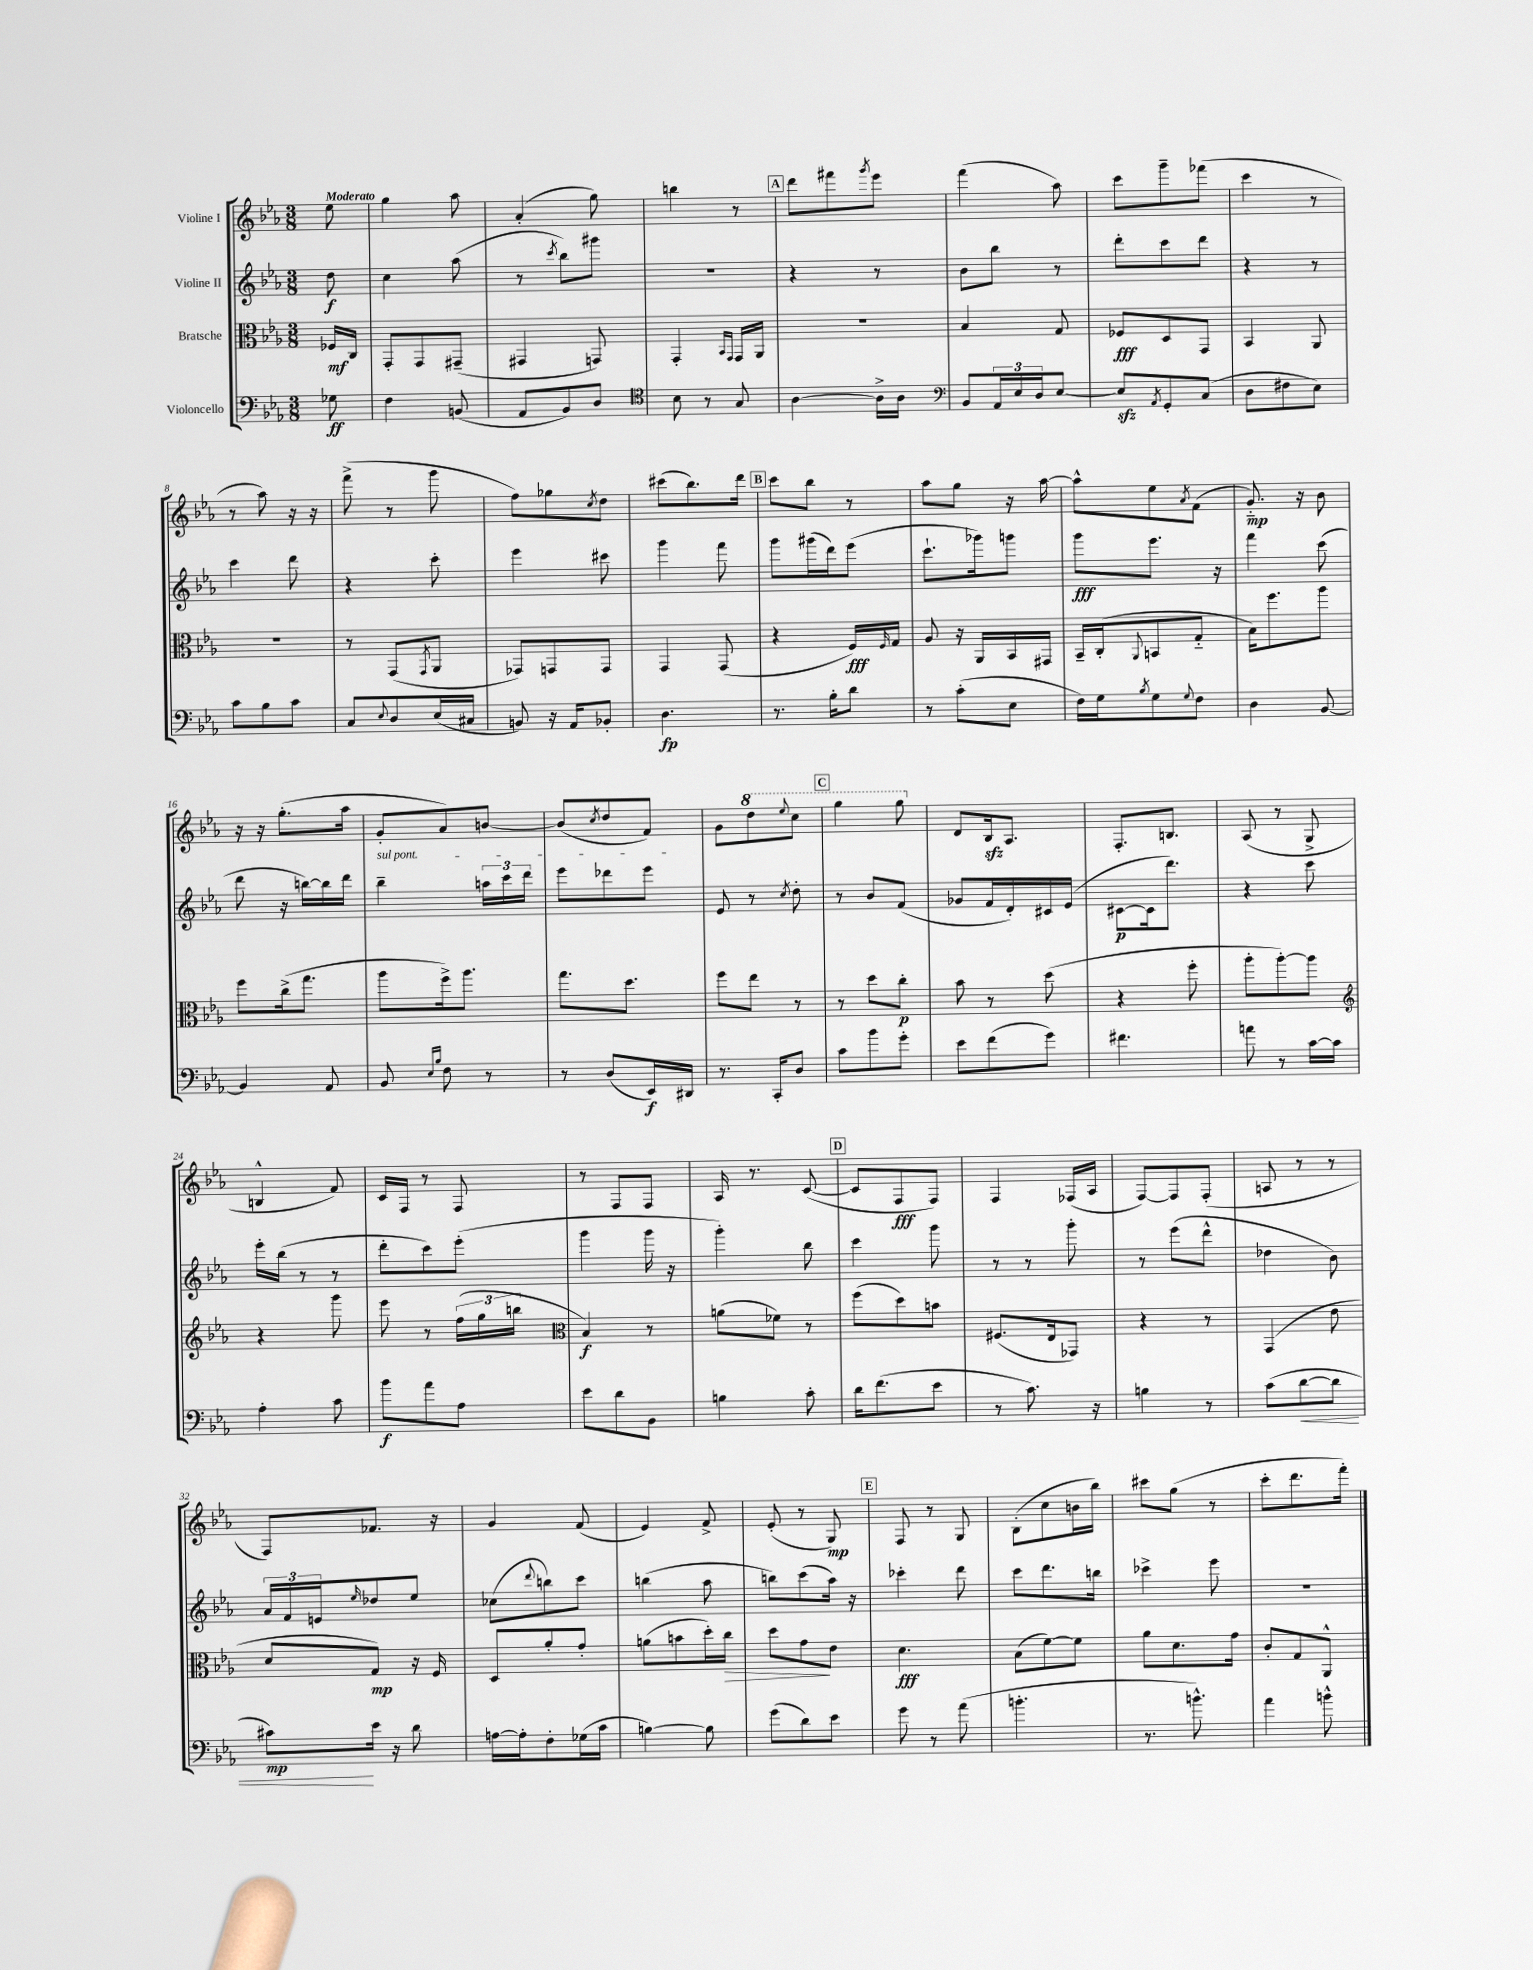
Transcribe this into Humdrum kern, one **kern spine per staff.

**kern	**dynam	**kern	**dynam	**kern	**dynam	**kern	**dynam
*part4	*part4	*part3	*part3	*part2	*part2	*part1	*part1
*staff4	*staff4	*staff3	*staff3	*staff2	*staff2	*staff1	*staff1
*I"Violoncello	*	*I"Bratsche	*	*I"Violine II	*	*I"Violine I	*
*clefF4	*	*clefC3	*	*clefG2	*	*clefG2	*
*k[b-e-a-]	*	*k[b-e-a-]	*	*k[b-e-a-]	*	*k[b-e-a-]	*
*M3/8	*	*M3/8	*	*M3/8	*	*M3/8	*
=	=	=	=	=	=	=	=
!	!	!	!	!	!	!LO:TX:a:B:t=Moderato	!
8G-X\	ff	16F-X/LL	mf	8dd\	f	8ee-\	.
.	.	16C/JJ	.	.	.	.	.
=1	=1	=1	=1	=1	=1	=1	=1
4F\	.	8GG'/L	.	4cc\	.	4gg\	.
.	.	8GG/	.	.	.	.	.
(8BBn/	.	(8GG#X~/J	.	(8aa-\	.	8aa-\	.
=2	=2	=2	=2	=2	=2	=2	=2
8AA-/L	.	4GG#X/	.	8r	.	(4a-'/	.
.	.	.	.	8qccc/	.	.	.
8BB-/)	.	.	.	8bb-\L)	.	.	.
8D/J	.	8GGn/)	.	8ggg#X\J	.	8gg\)	.
=3	=3	=3	=3	=3	=3	=3	=3
*clefC4	*	*	*	*	*	*	*
8B-\	.	4GG'/	.	4.r	.	4bbn\	.
8r	.	.	.	.	.	.	.
.	.	16qqBB-/LL	.	.	.	.	.
.	.	16qqGG/JJ	.	.	.	.	.
8G/	.	16GG/LL	.	.	.	8r	.
.	.	16AA-/JJ	.	.	.	.	.
!!LO:REH:place=s1:t=A
=4	=4	=4	=4	=4	=4	=4	=4
[4A-\	.	4.r	.	4r	.	8ddd\L	.
.	.	.	.	.	.	8fff#X\	.
.	.	.	.	.	.	8qggg/	.
16A-^\LL]	.	.	.	8r	.	8eee-\J	.
16A-\JJ	.	.	.	.	.	.	.
=5	=5	=5	=5	=5	=5	=5	=5
*clefF4	*	*	*	*	*	*	*
8BB-/L	.	4B-/	.	8b-\L	.	(4fff\	.
24AA-/L	.	.	.	8bb-\J	.	.	.
24E-/	.	.	.	.	.	.	.
24D/J	.	.	.	.	.	.	.
[8E-/J	.	8G/	.	8r	.	8aa-\)	.
=6	=6	=6	=6	=6	=6	=6	=6
8E-zz/L]	.	8F-X/L	fff	8ddd'\L	.	8ccc\L	.
8qAA-/	.	.	.	.	.	.	.
8GG'/	.	8D/	.	8ccc\	.	8ggg~\	.
(8C/J	.	8GG/J	.	8ddd\J	.	(8fff-X\J	.
=7	=7	=7	=7	=7	=7	=7	=7
8D\L	.	4BB-/	.	4r	.	4ccc\	.
8F#X\	.	.	.	.	.	.	.
8E-\J)	.	8AA-/	.	8r	.	8r	.
!!LO:LB:g=z
=8	=8	=8	=8	=8	=8	=8	=8
8c\L	.	4.r	.	4ccc\	.	8r	.
8B-\	.	.	.	.	.	8aa-\)	.
8c\J	.	.	.	8ddd\	.	16r	.
.	.	.	.	.	.	16r	.
=9	=9	=9	=9	=9	=9	=9	=9
8C/L	.	8r	.	4r	.	(8fff^\	.
8qqE-/	.	.	.	.	.	.	.
8D/	.	(8GG/L	.	.	.	8r	.
.	.	8qGG/	.	.	.	.	.
(16E-/L	.	8AA-/J	.	8ccc'\	.	8ggg\	.
16C#X/JJ	.	.	.	.	.	.	.
=10	=10	=10	=10	=10	=10	=10	=10
8BBn/)	.	8GG-X/L)	.	4eee-\	.	8ff\L)	.
16r	.	8GGn/	.	.	.	8gg-X\	.
16AA-/KL	.	.	.	.	.	.	.
.	.	.	.	.	.	8qcc/	.
8BB-X'/J	.	8GG/J	.	8ccc#X\	.	8dd\J	.
=11	=11	=11	=11	=11	=11	=11	=11
4.D\	fp	4GG/	.	4ggg\	.	(8ccc#X\L	.
.	.	.	.	.	.	8.bb-\)	.
.	.	(8GG/	.	8fff\	.	.	.
.	.	.	.	.	.	16ddd\Jk	.
!!LO:REH:place=s1:t=B
=12	=12	=12	=12	=12	=12	=12	=12
8.r	.	4r	.	8ggg\L	.	8ccc\L	.
.	.	.	.	(16ggg#X\L	.	8bb-\J	.
16B-'\KL	.	.	.	16ddd\J)	.	.	.
8d\J	.	16F/LL)	fff	(8eee-\J	.	8r	.
.	.	16qqF/	.	.	.	.	.
.	.	16G/JJ	.	.	.	.	.
=13	=13	=13	=13	=13	=13	=13	=13
8r	.	8A-/	.	8.ccc`\L	.	8aa-\L	.
(8c'\L	.	16r	.	.	.	8gg\J	.
.	.	16AA-/LL	.	16ggg-X\k)	.	.	.
8E-\J	.	16BB-/	.	8gggn\J	.	16r	.
.	.	16GG#X/JJ	.	.	.	[16aa-\	.
=14	=14	=14	=14	=14	=14	=14	=14
16F\LL)	.	16BB-~/LL	.	8ggg\L	fff	8aa-^^\L]	.
16G\J	.	(16C'/J	.	.	.	.	.
8qB-/	.	8qqAA-/	.	.	.	.	.
8G\	.	8BBn/	.	8.eee-\J	.	8ee-\	.
8qqG/	.	.	.	.	.	8qa-/	.
8F\J	.	8G/J	.	.	.	(8f\J	.
.	.	.	.	16r	.	.	.
=15	=15	=15	=15	=15	=15	=15	=15
4D\	.	16B-\KL)	.	4fff\	.	8.g/)	mp
.	.	8.ff\	.	.	.	.	.
.	.	.	.	.	.	16r	.
[8BB-/	.	8aa-\J	.	(8ccc\	.	8b-\	.
!!LO:LB:g=z
=16	=16	=16	=16	=16	=16	=16	=16
4BB-/]	.	8ff\L	.	8ddd\	.	16r	.
.	.	.	.	.	.	16r	.
.	.	(16cc^\k	.	16r	.	(8.gg'\L	.
.	.	8.gg\J	.	[16bbn\LL)	.	.	.
8AA-/	.	.	.	16bb\]	.	.	.
.	.	.	.	16ddd\JJ	.	16aa-\Jk	.
=17	=17	=17	=17	=17	=17	=17	=17
!	!	!	!	!LO:TX:a:i:t=sul pont.	!	!	!
8BB-/	.	8aa-\L	.	4bb-~\	.	8g'/L	.
16qqE-/LL	.	.	.	.	.	.	.
16qqB-/JJ	.	.	.	.	.	.	.
8F\	.	16ff^\k)	.	.	.	8a-/)	.
.	.	8.aa-\J	.	.	.	.	.
8r	.	.	.	24aan\LL	.	[8bn/J	.
.	.	.	.	24ccc\	.	.	.
.	.	.	.	24ddd\JJ	.	.	.
=18	=18	=18	=18	=18	=18	=18	=18
8r	.	8.gg\L	.	8eee-\L	.	(8b/L]	.
.	.	.	.	.	.	8qcc/	.
(8D/L	.	.	.	8ddd-X\	.	8dd/	.
.	.	8.dd\J	.	.	.	.	.
16EE-/L)	f	.	.	8eee-\J	.	8f/J)	.
16DD#X/JJ	.	.	.	.	.	.	.
=19	=19	=19	=19	=19	=19	=19	=19
8.r	.	8ff\L	.	8e-/	.	8g\L	.
*	*	*	*	*	*	*8va	*
.	.	8ee-\J	.	8r	.	8ddd\	.
16CC'/KL	.	.	.	.	.	.	.
.	.	.	.	8qcc/	.	8qqeee-/	.
8D/J	.	8r	.	8dd'\	.	8ccc\J	.
!!LO:REH:place=s1:t=C
=20	=20	=20	=20	=20	=20	=20	=20
8c\L	.	8r	.	8r	.	4ggg\	.
8b-\	.	8dd\L	.	8b-/L	.	.	.
8g'\J	.	8cc'\J	p	(8f/J	.	8ggg\	.
=21	=21	=21	=21	=21	=21	=21	=21
*	*	*	*	*	*	*X8va	*
8e-\L	.	8b-\	.	8g-X/L	.	8d/L	.
(8f\	.	8r	.	16f/L	.	16B-zz/k	.
.	.	.	.	16d'/)	.	8.A-/J	.
8g\J)	.	(8dd\	.	16c#X/	.	.	.
.	.	.	.	(16e-/JJ	.	.	.
=22	=22	=22	=22	=22	=22	=22	=22
4.f#X\	.	4r	.	[8c#X\L	p	8.F'/L	.
.	.	.	.	16c#\k]	.	.	.
.	.	.	.	8.ddd\J)	.	8.Bn/J	.
.	.	8ff'\	.	.	.	.	.
=23	=23	=23	=23	=23	=23	=23	=23
8an\	.	8aa-'\L	.	4r	.	(8A-/	.
8r	.	[8aa-'\)	.	.	.	8r	.
[16c\LL	.	8aa-\J]	.	8ccc\	.	8G^/	.
16c\JJ]	.	.	.	.	.	.	.
!!LO:LB:g=z
=24	=24	=24	=24	=24	=24	=24	=24
*	*	*clefG2	*	*	*	*	*
4A-'\	.	4r	.	16eee-'\LL	.	4Bn^^/	.
.	.	.	.	(16bb-\JJ	.	.	.
.	.	.	.	8r	.	.	.
8c\	.	8ggg\	.	8r	.	8f/)	.
=25	=25	=25	=25	=25	=25	=25	=25
8b-\L	f	8eee-\	.	8ddd'\L	.	16c/LL	.
.	.	.	.	.	.	16F/JJ	.
8a-\	.	8r	.	8ccc\)	.	8r	.
8A-\J	.	(24ff\LL	.	(8eee-'\J	.	8F/	.
.	.	24gg\	.	.	.	.	.
.	.	24bbn\JJ	.	.	.	.	.
=26	=26	=26	=26	=26	=26	=26	=26
*	*	*clefC3	*	*	*	*	*
8e-\L	.	4B-/)	f	4ggg\	.	8r	.
8d\	.	.	.	.	.	8F/L	.
8BB-\J	.	8r	.	16ggg\	.	8F/J	.
.	.	.	.	16r	.	.	.
=27	=27	=27	=27	=27	=27	=27	=27
4Bn\	.	(8an\L	.	4ggg'\)	.	16A-/	.
.	.	.	.	.	.	8.r	.
.	.	8f-X\J)	.	.	.	.	.
8c'\	.	8r	.	8bb-\	.	([8c/	.
!!LO:REH:place=s1:t=D
=28	=28	=28	=28	=28	=28	=28	=28
16d\KL	.	(8ff\L	.	4ccc\	.	8c/L]	.
(8.f\	.	.	.	.	.	.	.
.	.	8dd\)	.	.	.	8F/	fff
8e-\J	.	8bn\J	.	8ggg\	.	8F/J)	.
=29	=29	=29	=29	=29	=29	=29	=29
8r	.	(8.F#X/L	.	8r	.	4F/	.
8.c\)	.	.	.	8r	.	.	.
.	.	16E-/k	.	.	.	.	.
.	.	8GG-X/J)	.	8ggg'\	.	(16F-X/LL	.
16r	.	.	.	.	.	16A-/JJ	.
=30	=30	=30	=30	=30	=30	=30	=30
4Bn\	.	4r	.	8r	.	[8F/L)	.
.	.	.	.	(8eee-\L	.	8F/]	.
8r	.	8r	.	8ddd^^\J	.	(8F'/J	.
=31	=31	=31	=31	=31	=31	=31	=31
(8c\L	.	(4GG/	.	4dd-X\	.	8An/	.
!	!LO:HP:b	!	!	!	!	!	!
[8d\	<	.	.	.	.	8r	.
8d\J]	.	8e-\	.	8b-\)	.	8r	.
!!LO:LB:g=z
=32	=32	=32	=32	=32	=32	=32	=32
8c#X\L)	mp	8d/L	.	24a-/LL	.	8F/L)	.
.	.	.	.	24f/	.	.	.
.	.	.	.	24en/J	.	.	.
.	.	.	.	16qqee-/	.	.	.
16e-\Jk	[	8G/J)	mp	8dd-X/	.	8.f-X/J	.
16r	.	.	.	.	.	.	.
8d\	.	16r	.	8ee-/J	.	.	.
.	.	16F/	.	.	.	16r	.
=33	=33	=33	=33	=33	=33	=33	=33
[16An\LL	.	8D/L	.	(8cc-X\L	.	4g/	.
16A'\J]	.	.	.	.	.	.	.
.	.	.	.	8qqddd/	.	.	.
8F'\	.	8a-'/	.	8bbn\)	.	.	.
(16G-X\L	.	8g'/J	.	8ccc\J	.	(8f/	.
16c\JJ	.	.	.	.	.	.	.
=34	=34	=34	=34	=34	=34	=34	=34
[4Bn\)	.	(8an\L	.	(4bbn\	.	4e-/)	.
.	.	8bn\	.	.	.	.	.
8B\]	.	16dd'\L)	.	8aa-\	.	8f^/	.
!	!	!	!LO:HP:b	!	!	!	!
.	.	16cc\JJ	>	.	.	.	.
=35	=35	=35	=35	=35	=35	=35	=35
(8g\L	.	8dd\L	.	8bbn\L)	.	(8e-'/	.
8d\)	.	8g\	.	(8ccc\	.	8r	.
8e-\J	.	8e-\J	]	16aa-\Jk)	.	8G/)	mp
.	.	.	.	16r	.	.	.
!!LO:REH:place=s1:t=E
=36	=36	=36	=36	=36	=36	=36	=36
8g\	.	4.d\	fff	4ccc-X'\	.	8F/	.
8r	.	.	.	.	.	8r	.
(8a-\	.	.	.	8ddd\	.	8G/	.
=37	=37	=37	=37	=37	=37	=37	=37
4.bn'\	.	(8B-\L	.	8ccc\L	.	(8B-'\L	.
.	.	[8f\)	.	8.ddd\	.	8cc\	.
.	.	8f\J]	.	.	.	16bn\L	.
.	.	.	.	16bbn\Jk	.	16bb-\JJ)	.
=38	=38	=38	=38	=38	=38	=38	=38
8.r	.	8a-\L	.	4ccc-X^\	.	8ccc#X\L	.
.	.	8.d\	.	.	.	(8gg\J	.
8.bn^^\)	.	.	.	.	.	.	.
.	.	.	.	8eee-\	.	8r	.
.	.	16g\Jk	.	.	.	.	.
=39	=39	=39	=39	=39	=39	=39	=39
4a-\	.	8c'/L	.	4.r	.	8ccc'\L	.
.	.	8G/	.	.	.	8.ddd\	.
8bn^^\	.	8AA-^^/J	.	.	.	.	.
.	.	.	.	.	.	16fff'\Jk)	.
==	==	==	==	==	==	==	==
*-	*-	*-	*-	*-	*-	*-	*-
